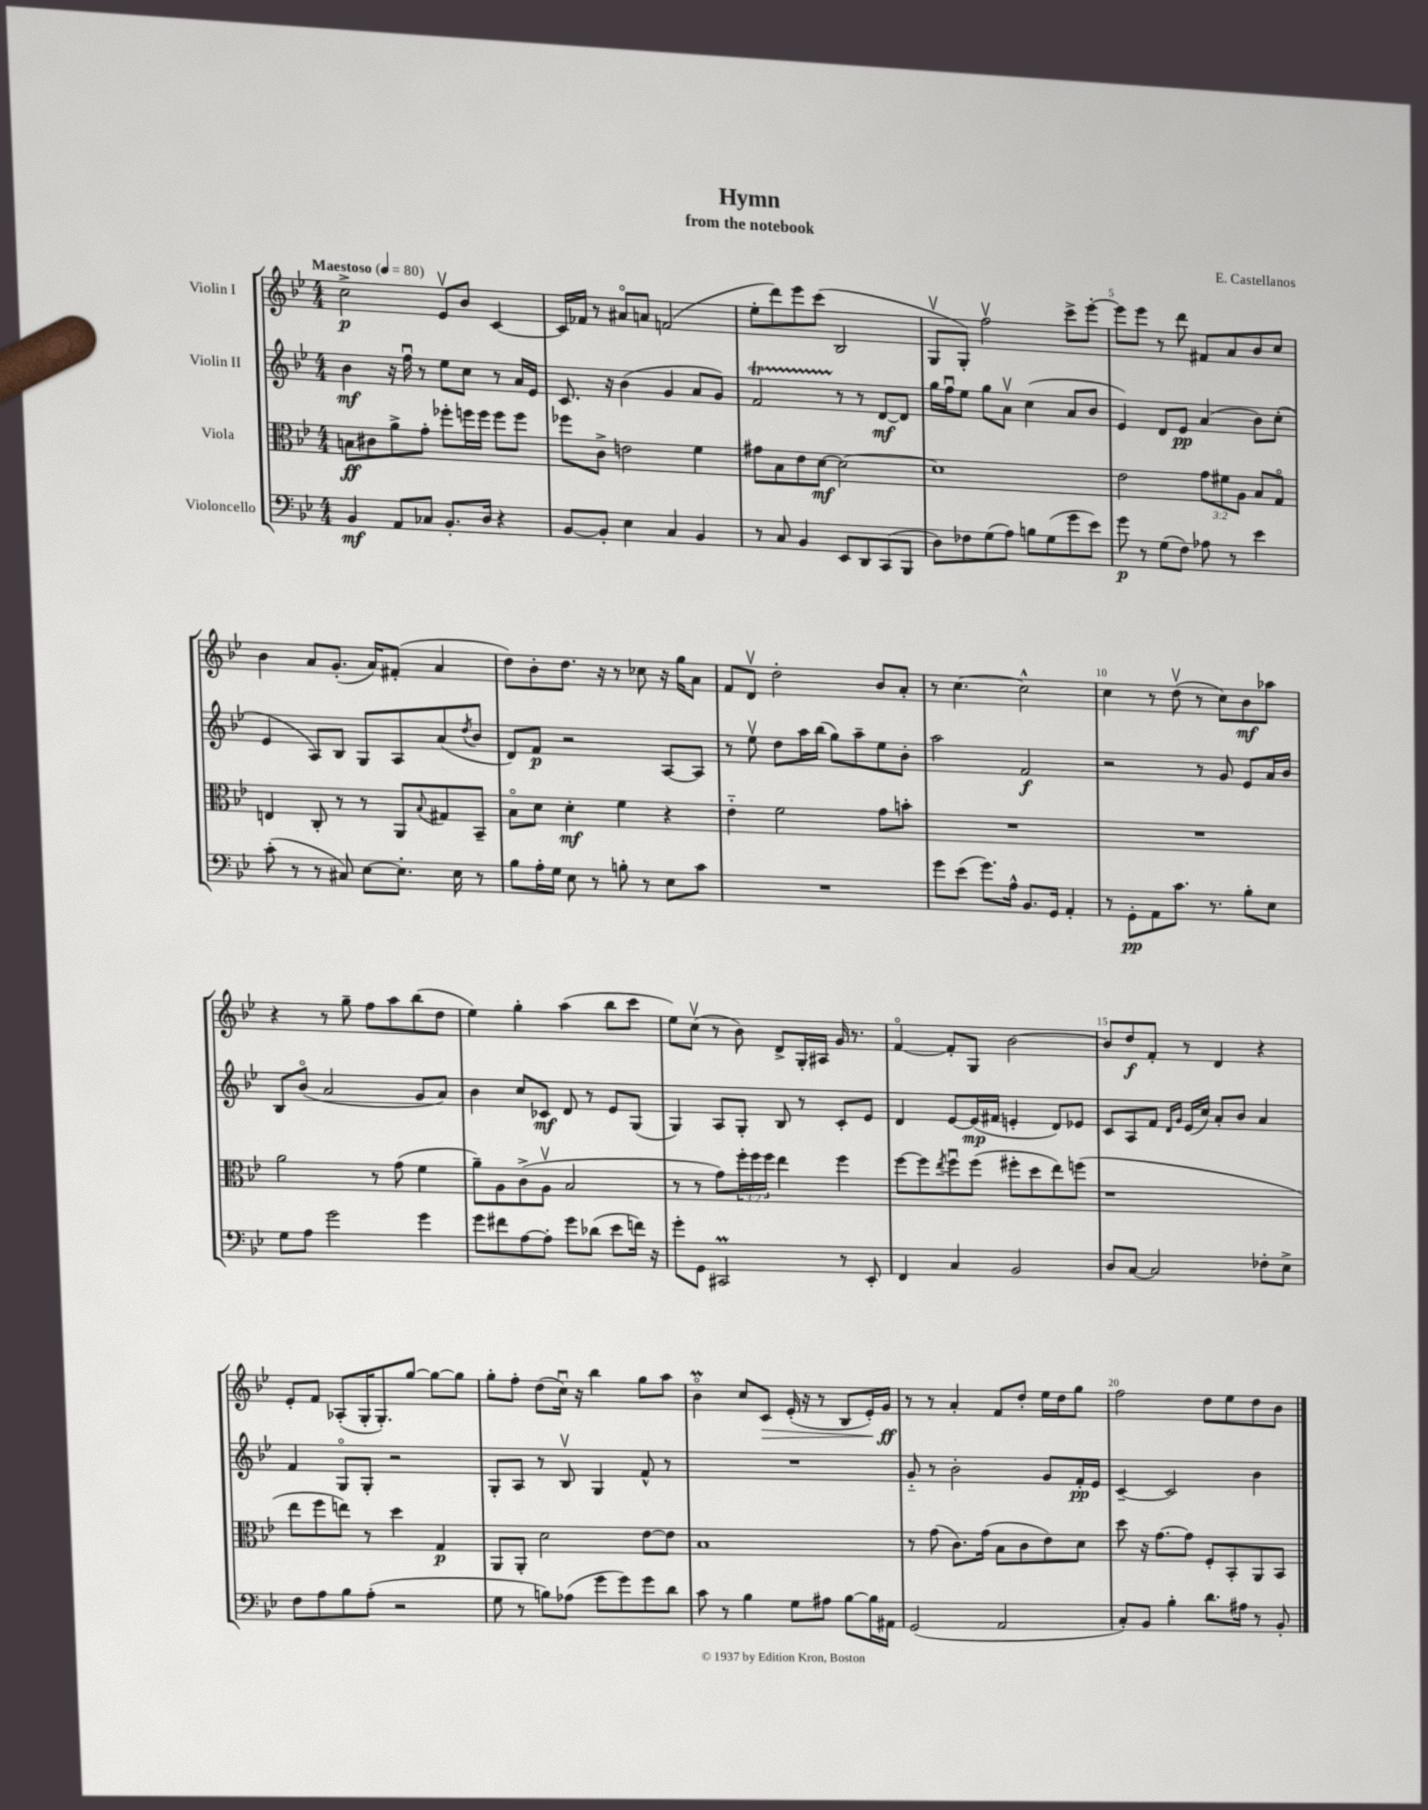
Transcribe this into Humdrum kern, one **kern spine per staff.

**kern	**dynam	**kern	**dynam	**kern	**dynam	**kern	**dynam
*part4	*part4	*part3	*part3	*part2	*part2	*part1	*part1
*staff4	*staff4	*staff3	*staff3	*staff2	*staff2	*staff1	*staff1
*I"Violoncello	*	*I"Viola	*	*I"Violin II	*	*I"Violin I	*
*clefF4	*	*clefC3	*	*clefG2	*	*clefG2	*
*k[b-e-]	*	*k[b-e-]	*	*k[b-e-]	*	*k[b-e-]	*
*M4/4	*	*M4/4	*	*M4/4	*	*M4/4	*
*MM80	*	*MM80	*	*MM80	*	*MM80	*
=1	=1	=1	=1	=1	=1	=1	=1
!	!	!	!	!	!	!LO:TX:a:B:t=Maestoso	!
4BB-/	mf	8Bn\L	ff	4b-\	mf	2cc^\	p
.	.	8c#X\	.	.	.	.	.
8AA/L	.	8a^\	.	16r	.	.	.
.	.	.	.	16ffu\	.	.	.
8C-X/J	.	8g'\J	.	8r	.	.	.
8.BB-'/L	.	8ff-X'\L	.	8ee-\L	.	8e-v/L	.
.	.	16ffn\L	.	8cc\J	.	8b-/J	.
16D/Jk	.	16ff\JJ	.	.	.	.	.
4r	.	8ff\L	.	8r	.	[4c/	.
.	.	8ff\J	.	16a/LL	.	.	.
.	.	.	.	16e-/JJ	.	.	.
=2	=2	=2	=2	=2	=2	=2	=2
[8BB-/L	.	8ff-X\L	.	8.c/	.	16c/LL]	.
.	.	.	.	.	.	16f-X/JJ	.
8BB-'/J]	.	8c^\J	.	.	.	8r	.
.	.	.	.	16r	.	.	.
4E-\	.	2en\	.	(4b-\	.	8a#X/L	.
.	.	.	.	.	.	8an/J	.
4C/	.	.	.	4g/	.	(2fn/	.
4BB-/	.	4f\	.	8a/L	.	.	.
.	.	.	.	8g/J)	.	.	.
=3	=3	=3	=3	=3	=3	=3	=3
8r	.	8g#X\L	.	2fT/	.	8ee-'\L	.
8C/	.	8B-\	.	.	.	8ddd\)	.
4BB-/	.	8e-\	.	.	.	8eee-\	.
.	.	[8d\J	mf	.	.	(8ccc\J	.
8EE-/L	.	2d\_	.	8r	.	2B-/	.
8DD/	.	.	.	8r	.	.	.
(8CC/	.	.	.	[8d/L	mf	.	.
8BBB-/J	.	.	.	8d/J]	.	.	.
=4	=4	=4	=4	=4	=4	=4	=4
8D\L)	.	1d]	.	16gg\LL	.	8Gv/L	.
.	.	.	.	16ffu\J	.	.	.
8F-X\	.	.	.	8ee-\J	.	8G'/J)	.
(8G\	.	.	.	8gg\L	.	2ffv\	.
8A\J)	.	.	.	8av\J	.	.	.
8Bn\L	.	.	.	(4cc\	.	.	.
(8G\	.	.	.	.	.	.	.
8g\	.	.	.	8a/L	.	8ccc^\L	.
8e-\J)	.	.	.	8b-/J	.	[8eee-'\J	.
=5	=5	=5	=5	=5	=5	=5	=5
8g\	p	2e-\	.	4e-/)	.	8eee-\L]	.
8r	.	.	.	.	.	8eee-\J	.
(8G\L	.	.	.	8d/L	.	8r	.
8F\J)	.	.	.	8e-/J	pp	8ddd\	.
8A-X\	.	12g\L	.	(4a/	.	8f#X/L	.
.	.	12f#X\	.	.	.	.	.
8r	.	.	.	.	.	8a/	.
.	.	12A\J	.	.	.	.	.
4e-\	.	8B-/L	.	8b-\L)	.	8b-/	.
.	.	8G/J	.	(8cc'\J	.	8cc/J	.
!!LO:LB:g=z
=6	=6	=6	=6	=6	=6	=6	=6
(8c'\	.	4En/	.	4e-/	.	4b-\	.
8r	.	.	.	.	.	.	.
8r	.	8C'/	.	8A/L)	.	8a/L	.
8C#X/)	.	8r	.	8B-/J	.	(8.g'/J	.
[8E-\L	.	8r	.	8G/L	.	.	.
.	.	.	.	.	.	16a/KL)	.
8.E-'\J]	.	8AA/L	.	8A/	.	(8f#X'/J	.
.	.	8qqB-/	.	.	.	.	.
.	.	8G#X/	.	(8a/	.	4a/	.
16E-\	.	.	.	.	.	.	.
.	.	.	.	8qdd/	.	.	.
8r	.	8BB-~/J	.	8b-/J	.	.	.
=7	=7	=7	=7	=7	=7	=7	=7
8B-\L	.	8B-\L	.	8d/L)	.	8dd\L)	.
16A'\L	.	8d\J	.	8f/J	p	8b-'\	.
16G\JJ	.	.	.	.	.	.	.
8E-\	.	4d'\	mf	2r	.	8.dd\J	.
8r	.	.	.	.	.	.	.
.	.	.	.	.	.	16r	.
8Bn'\	.	4f\	.	.	.	8r	.
8r	.	.	.	.	.	8cc-X\	.
8E-\L	.	4r	.	[8A/L	.	16r	.
.	.	.	.	.	.	16gg\KL	.
8c\J	.	.	.	8A/J]	.	8a\J	.
=8	=8	=8	=8	=8	=8	=8	=8
1r	.	4e-\	.	8r	.	8f/L	.
.	.	.	.	8ee-v\	.	8dv/J	.
.	.	2f\	.	8dd\L	.	2dd'\	.
.	.	.	.	16aa\L	.	.	.
.	.	.	.	(16bb-\JJ	.	.	.
.	.	.	.	8gg\L)	.	.	.
.	.	.	.	8aa~\	.	.	.
.	.	8g\L	.	8ee-\	.	8b-/L	.
.	.	8bn'\J	.	8b-'\J	.	8a'/J	.
=9	=9	=9	=9	=9	=9	=9	=9
8g\L	.	1r	.	2aa\	.	8r	.
(8e-\J	.	.	.	.	.	[4.cc\	.
8.g\L)	.	.	.	.	.	.	.
16A^^\Jk	.	.	.	.	.	.	.
8.BB-/L	.	.	.	2f/	f	2cc^^\]	.
16GG/Jk	.	.	.	.	.	.	.
4AA'/	.	.	.	.	.	.	.
=10	=10	=10	=10	=10	=10	=10	=10
8r	.	1r	.	2r	.	4cc\	.
8GG'\L	pp	.	.	.	.	.	.
8AA\	.	.	.	.	.	8r	.
8.c\J	.	.	.	.	.	(8ddv\	.
.	.	.	.	8r	.	8r	.
8.r	.	.	.	.	.	.	.
.	.	.	.	8g/	.	8cc\L)	.
8B-'\L	.	.	.	8e-/L	.	8b-\	mf
8E-\J	.	.	.	16a/L	.	8aa-X\J	.
.	.	.	.	16b-/JJ	.	.	.
!!LO:LB:g=z
=11	=11	=11	=11	=11	=11	=11	=11
8G\L	.	2a\	.	8B-/L	.	4r	.
8A\J	.	.	.	(8b-/J	.	.	.
2g\	.	.	.	2a/	.	8r	.
.	.	.	.	.	.	8gg~\	.
.	.	8r	.	.	.	8ff\L	.
.	.	(8g\	.	.	.	8aa\	.
4g\	.	4f\	.	8g/L	.	(8bb-\	.
.	.	.	.	8a/J)	.	8dd\J	.
=12	=12	=12	=12	=12	=12	=12	=12
8g\L	.	8a~\L)	.	4b-\	.	4ee-\)	.
8f#X\	.	8A\	.	.	.	.	.
[8A\	.	(8c^\	.	8cc/L	.	4gg'\	.
8A'\J]	.	8Av\J	.	8c-X/J	mf	.	.
8g\L	.	2B-/	.	8d/	.	(4aa\	.
(8d-X\J	.	.	.	8r	.	.	.
8e-\L	.	.	.	8e-/L	.	8bb-\L	.
16fn\Jk)	.	.	.	(8G/J	.	8ccc\J	.
16r	.	.	.	.	.	.	.
=13	=13	=13	=13	=13	=13	=13	=13
8g'\L	.	8r	.	4G/)	.	8ee-\L)	.
8GG\J	.	8r	.	.	.	(8ccv\J	.
2CC#Xm/	.	8g\L)	.	8A/L	.	8r	.
.	.	24ff'\L	.	8G'/J	.	8b-\)	.
.	.	24ff\	.	.	.	.	.
.	.	24ff\JJ	.	.	.	.	.
.	.	4ee-\	.	8B-/	.	8d^/L	.
.	.	.	.	8r	.	16G'/L	.
.	.	.	.	.	.	16A#X/JJ	.
8r	.	4ff\	.	8c'/L	.	16g/	.
.	.	.	.	.	.	8.r	.
8EE-'/	.	.	.	8e-/J	.	.	.
=14	=14	=14	=14	=14	=14	=14	=14
4FF/	.	[8ff\L	.	4d/	.	[4f/	.
.	.	8ff\]	.	.	.	.	.
.	.	8qee-/	.	.	.	.	.
4C/	.	8ffu\	.	[8e-/L	.	8f'/L]	.
.	.	(8ff\J	.	(16e-/L]	mp	8G/J	.
.	.	.	.	16f#X/JJ	.	.	.
2BB-/	.	8ff#X'\L	.	4en'/	.	[2b-\	.
.	.	8dd\	.	.	.	.	.
.	.	8ee-\)	.	8d/L)	.	.	.
.	.	(8ffn\J	.	8e-X/J	.	.	.
=15	=15	=15	=15	=15	=15	=15	=15
8D/L	.	1r	.	8c/L	.	8b-/L]	.
[8C/J	.	.	.	8A/	.	8dd/	f
2C/]	.	.	.	8f/J	.	8f'/J	.
.	.	.	.	16qqd/LL	.	.	.
.	.	.	.	16qqg/JJ	.	.	.
.	.	.	.	(16e-/LL	.	8r	.
.	.	.	.	16cc/JJ)	.	.	.
.	.	.	.	8a'/L	.	4d/	.
.	.	.	.	8b-/J	.	.	.
8F-X'\L	.	.	.	4a/	.	4r	.
8E-^\J	.	.	.	.	.	.	.
!!LO:LB:g=z
=16	=16	=16	=16	=16	=16	=16	=16
8F\L	.	8ee-\L	.	4f/	.	8e-'/L	.
8A\	.	8ff\	.	.	.	8f/J	.
8B-\	.	8een\J)	.	8G/L	.	(8A-X'/L	.
(8A'\J	.	8r	.	8G'/J	.	16G'/K	.
.	.	.	.	.	.	8.G'/)	.
2r	.	4dd\	.	2r	.	.	.
.	.	.	.	.	.	[8gg/J	.
.	.	4G/	p	.	.	8gg\L_	.
.	.	.	.	.	.	8gg\J]	.
=17	=17	=17	=17	=17	=17	=17	=17
8G\	.	8AA/L	.	8G'/L	.	8gg'\L	.
8r	.	8AA'/J	.	8A/J	.	8ff'\J	.
8Bn\L)	.	2d\	.	8r	.	(8dd\L	.
(8A-X\J	.	.	.	8B-v/	.	16ccu\Jk)	.
.	.	.	.	.	.	16r	.
8g\L	.	.	.	4G/	.	4bb-\	.
8g\)	.	.	.	.	.	.	.
8g\	.	[8e-\L	.	8f^^/	.	8gg\L	.
8d\J	.	8e-\J]	.	8r	.	8aa\J	.
=18	=18	=18	=18	=18	=18	=18	=18
8c\	.	1B-	.	1r	.	4b-M\	.
8r	.	.	.	.	.	.	.
4B-\	.	.	.	.	.	8cc/L	.
!	!	!	!	!	!	!	!LO:HP:b
.	.	.	.	.	.	8c/J	>
8G\L	.	.	.	.	.	(16e-'/	.
.	.	.	.	.	.	16r	.
8A#X\J	.	.	.	.	.	8r	.
[8B-\L	.	.	.	.	.	8B-/L	.
16B-\L]	.	.	.	.	.	16e-'/L)	.
16AA#X\JJ	.	.	.	.	.	16g/JJ	ff
.	.	.	.	.	.	.	]
=19	=19	=19	=19	=19	=19	=19	=19
(2GG/	.	8r	.	8g/	.	8r	.
.	.	(8g\	.	8r	.	8r	.
.	.	8.c\L)	.	2b-'\	.	4a'/	.
.	.	(16g\Jk	.	.	.	.	.
2AA/	.	8B-\L	.	.	.	8f/L	.
.	.	8c\	.	.	.	8dd'/J	.
.	.	8e-\)	.	8g/L	.	16ee-\LL	.
.	.	.	.	.	.	16dd\J	.
.	.	8d\J	.	16f'/L	pp	8gg\J	.
.	.	.	.	16e-/JJ	.	.	.
=20	=20	=20	=20	=20	=20	=20	=20
8C'/L)	.	8dd\	.	[4c~/	.	2ff\	.
8BB-/J	.	16r	.	.	.	.	.
.	.	[8.g\L	.	.	.	.	.
4B-'\	.	.	.	2c/]	.	.	.
.	.	8g\J]	.	.	.	.	.
8.d\L	.	8F'/L	.	.	.	8dd\L	.
.	.	8BB-'/	.	.	.	8ee-\	.
16A#X\Jk	.	.	.	.	.	.	.
8r	.	8AA/	.	4b-\	.	8dd\	.
8BB-'/	.	8BB-/J	.	.	.	8b-\J	.
==	==	==	==	==	==	==	==
*-	*-	*-	*-	*-	*-	*-	*-
